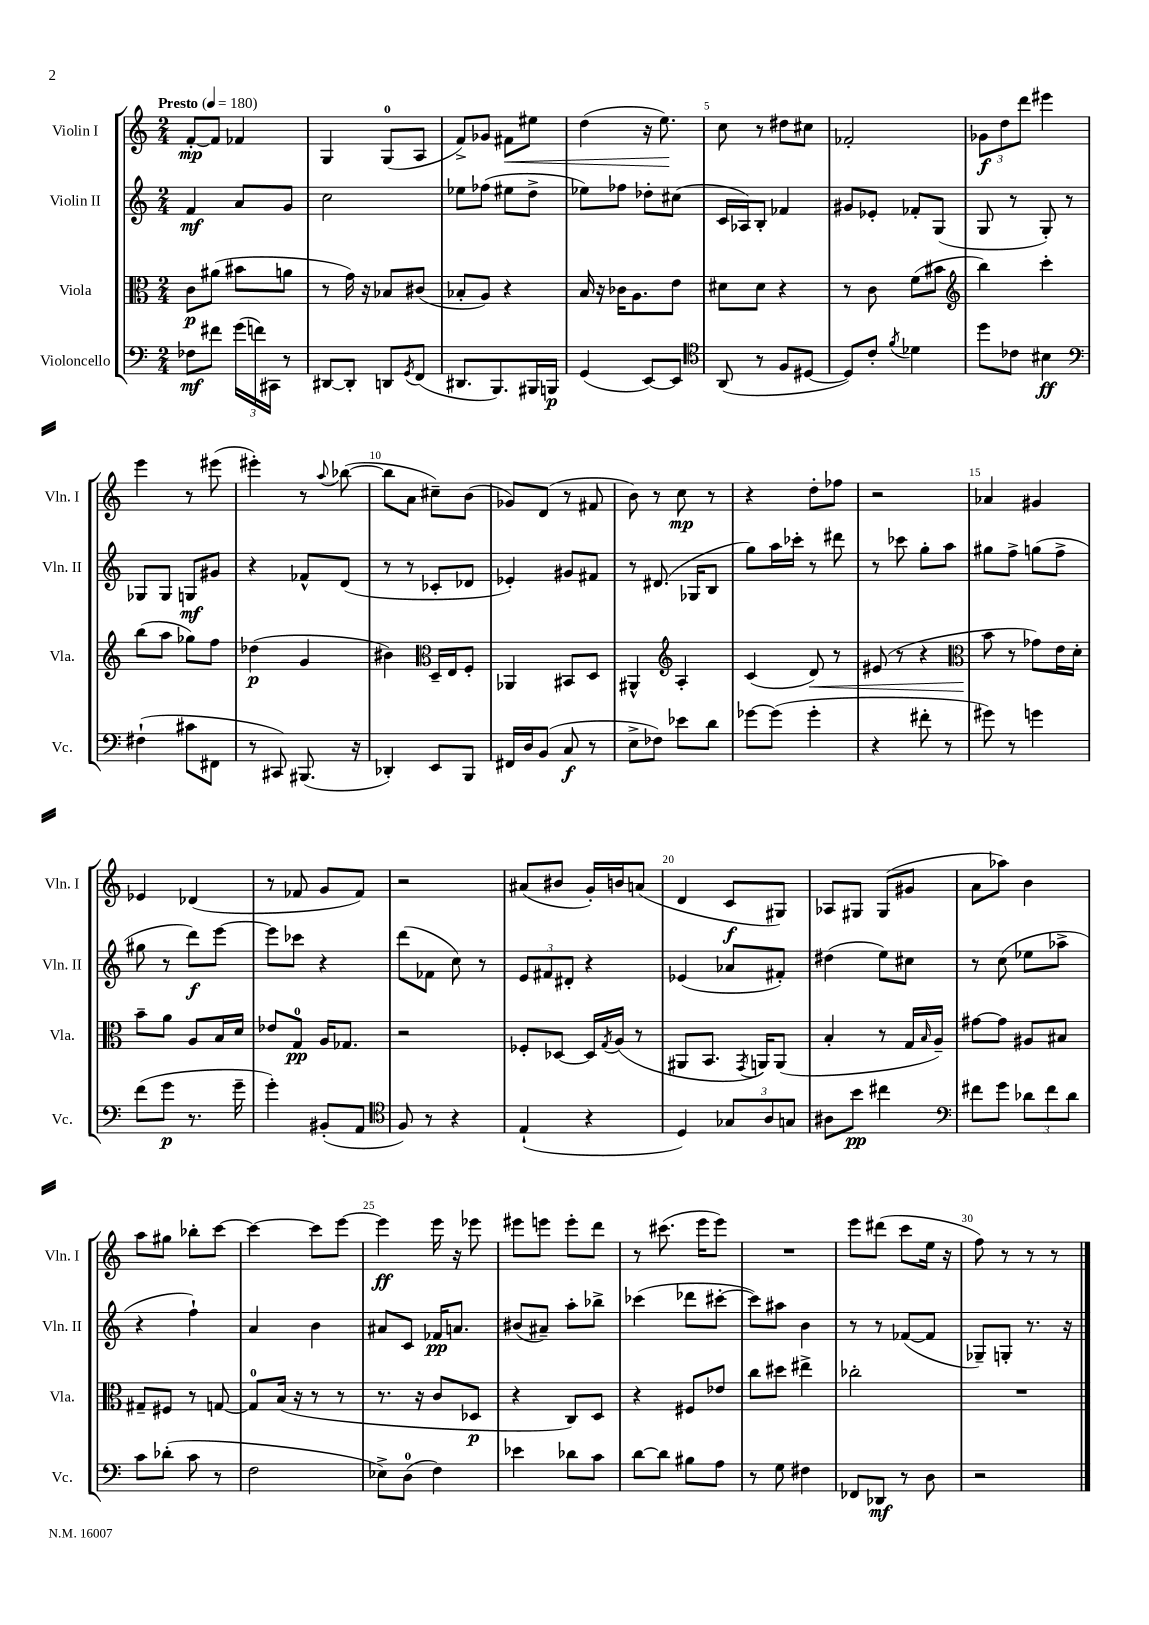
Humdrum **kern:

**kern	**dynam	**kern	**dynam	**kern	**dynam	**kern	**dynam
*part4	*part4	*part3	*part3	*part2	*part2	*part1	*part1
*staff4	*staff4	*staff3	*staff3	*staff2	*staff2	*staff1	*staff1
*I"Violoncello	*	*I"Viola	*	*I"Violin II	*	*I"Violin I	*
*I'Vc.	*	*I'Vla.	*	*I'Vln. II	*	*I'Vln. I	*
*clefF4	*	*clefC3	*	*clefG2	*	*clefG2	*
*k[]	*	*k[]	*	*k[]	*	*k[]	*
*M2/4	*	*M2/4	*	*M2/4	*	*M2/4	*
*MM180	*	*MM180	*	*MM180	*	*MM180	*
=1	=1	=1	=1	=1	=1	=1	=1
!	!	!	!	!	!	!LO:TX:a:B:t=Presto	!
8F-X\L	mf	8c\L	p	4f/	mf	[8f'/L	mp
8f#X\J	.	(8a#X\J	.	.	.	8f/J]	.
(24g\LL	.	8b#X\L	.	8a/L	.	4f-X/	.
24fn\)	.	.	.	.	.	.	.
24CC#X\JJ	.	.	.	.	.	.	.
8r	.	8an\J	.	8g/J	.	.	.
=2	=2	=2	=2	=2	=2	=2	=2
[8DD#X/L	.	8r	.	2cc\	.	4G/	.
8DD#'/J]	.	16g\)	.	.	.	.	.
.	.	16r	.	.	.	.	.
8DDn/L	.	8B-X/L	.	.	.	(8G/L	.
8qGG/	.	.	.	.	.	.	.
(8FF/J	.	(8c#X/J	.	.	.	8A/J	.
=3	=3	=3	=3	=3	=3	=3	=3
8.DD#X/L	.	8B-X'/L	.	8ee-X\L	.	8f^/L)	.
.	.	8A/J)	.	(8ff-X\J	.	8g-X/J	.
8.BBB/)	.	.	.	.	.	.	.
!	!	!	!	!	!	!	!LO:HP:b
.	.	4r	.	8ee#X\L	.	8f#X\L	<
16BBB#X/L	.	.	.	8dd^\J	.	8ee#X\J	.
16BBBn/JJ	p	.	.	.	.	.	.
=4	=4	=4	=4	=4	=4	=4	=4
(4GG/	.	16B/	.	8ee-X\L)	.	(4dd\	.
.	.	16r	.	.	.	.	.
.	.	16c-X\KL	.	8ff-X\J	.	.	.
.	.	8.A\	.	.	.	.	.
[8EE/L)	.	.	.	8dd-X'\L	.	16r	.
.	.	.	.	.	.	8.ee\)	.
8EE/J]	.	8e\J	.	(8cc#X\J	.	.	.
.	.	.	.	.	.	.	[
=5	=5	=5	=5	=5	=5	=5	=5
*clefC4	*	*	*	*	*	*	*
(8AA/	.	8d#X\L	.	16c/LL	.	8cc\	.
.	.	.	.	16A-X/J)	.	.	.
8r	.	8d#\J	.	8B'/J	.	8r	.
8F/L	.	4r	.	4f-X/	.	8dd#X\L	.
[8D#X/J	.	.	.	.	.	8cc#X\J	.
=6	=6	=6	=6	=6	=6	=6	=6
8D#/L])	.	8r	.	8g#X/L	.	2f-X'/	.
8c'/J	.	8c\	.	8e-X'/J	.	.	.
8qf/	.	.	.	.	.	.	.
4d-X\	.	(8f\L	.	8f-X'/L	.	.	.
.	.	8b#X\J	.	(8G/J	.	.	.
=7	=7	=7	=7	=7	=7	=7	=7
*	*	*clefG2	*	*	*	*	*
8dd\L	.	4bb\)	.	8G/	.	12g-X\L	f
.	.	.	.	.	.	12dd\	.
8c-X\J	.	.	.	8r	.	.	.
.	.	.	.	.	.	12ddd\J	.
4B#X\	ff	4ccc'\	.	8G'/)	.	4eee#X\	.
.	.	.	.	8r	.	.	.
!!LO:LB:g=z
=8	=8	=8	=8	=8	=8	=8	=8
*clefF4	*	*	*	*	*	*	*
(4F#X`\	.	(8bb\L	.	8G-X/L	.	4eee\	.
.	.	8aa\J	.	8G-/J	.	.	.
8c#X\L	.	8gg-X\L)	.	8Gn/L	mf	8r	.
8FF#X\J	.	8ff\J	.	8g#X/J	.	(8eee#X\	.
=9	=9	=9	=9	=9	=9	=9	=9
8r	.	(4dd-X\	p	4r	.	4eee#X'\)	.
8CC#X/)	.	.	.	.	.	.	.
(8.BBB#X/	.	4g/	.	8f-X^^/L	.	8r	.
.	.	.	.	.	.	8qqaa/	.
.	.	.	.	(8d/J	.	([8bb-X\	.
16r	.	.	.	.	.	.	.
=10	=10	=10	=10	=10	=10	=10	=10
4DD-X'/)	.	4b#X\)	.	8r	.	8bb-\L]	.
.	.	.	.	8r	.	8a\J	.
*	*	*clefC3	*	*	*	*	*
8EE/L	.	16D~/LL	.	8c-X'/L	.	8cc#X~\L)	.
.	.	16E/J	.	.	.	.	.
8BBB/J	.	8F'/J	.	8d-X/J	.	(8b\J	.
=11	=11	=11	=11	=11	=11	=11	=11
16FF#X/LL	.	4AA-X/	.	4e-X'/)	.	8g-X/L)	.
16D/J	.	.	.	.	.	.	.
(8BB/J	.	.	.	.	.	(8d/J	.
8C/	f	8BB#X/L	.	8g#X/L	.	8r	.
8r	.	8D/J	.	8f#X/J	.	8f#X/	.
=12	=12	=12	=12	=12	=12	=12	=12
8E^\L	.	4AA#X^^/	.	8r	.	8b\)	.
8F-X\J)	.	.	.	(8.d#X/	.	8r	.
*	*	*clefG2	*	*	*	*	*
8e-X\L	.	4A'/	.	.	.	8cc\	mp
.	.	.	.	16G-X/KL	.	.	.
8d\J	.	.	.	8B/J	.	8r	.
=13	=13	=13	=13	=13	=13	=13	=13
[8g-X\L	.	(4c/	.	8gg\L)	.	4r	.
(8g-\J]	.	.	.	16aa\L	.	.	.
.	.	.	.	16ccc-X'\JJ	.	.	.
!	!	!	!LO:HP:b	!	!	!	!
4g-'\	.	8d/)	<	8r	.	8dd'\L	.
.	.	8r	.	8ddd#X\	.	8ff-X\J	.
=14	=14	=14	=14	=14	=14	=14	=14
4r	.	(8e#X/	.	8r	.	2r	.
.	.	8r	.	8ccc-X\	.	.	.
8f#X'\	.	4r	.	8gg'\L	.	.	.
8r	.	.	.	8aa\J	.	.	.
=15	=15	=15	=15	=15	=15	=15	=15
*	*	*clefC3	*	*	*	*	*
8g#X\)	.	8b\	.	8gg#X\L	.	4a-X/	.
8r	.	8r	[	8ff^\J	.	.	.
4gn\	.	8g-X\L)	.	(8ggn\L	.	4g#X/	.
.	.	16e\L	.	8ff^\J	.	.	.
.	.	16d'\JJ	.	.	.	.	.
!!LO:LB:g=z
=16	=16	=16	=16	=16	=16	=16	=16
(8f\L	.	8b~\L	.	8gg#X\	.	4e-X/	.
8g\J	p	8a\J	.	8r	.	.	.
8.r	.	8A/L	.	8ddd\L)	f	(4d-X/	.
.	.	16B/L	.	[8eee\J	.	.	.
16g~\	.	16d/JJ	.	.	.	.	.
=17	=17	=17	=17	=17	=17	=17	=17
4g'\)	.	8e-X/L	.	8eee\L]	.	8r	.
.	.	8G/J	pp	8ccc-X\J	.	8f-X/	.
(8BB#X'/L	.	16A/KL	.	4r	.	8g/L	.
.	.	8.G-X/J	.	.	.	.	.
8AA/J	.	.	.	.	.	8f-/J)	.
=18	=18	=18	=18	=18	=18	=18	=18
*clefC4	*	*	*	*	*	*	*
8F/)	.	2r	.	(8ddd\L	.	2r	.
8r	.	.	.	8f-X\J	.	.	.
4r	.	.	.	8cc\)	.	.	.
.	.	.	.	8r	.	.	.
=19	=19	=19	=19	=19	=19	=19	=19
(4E`/	.	8F-X'/L	.	12e/L	.	(8a#X/L	.
.	.	.	.	12f#X/	.	.	.
.	.	[8D-X/J	.	.	.	8b#X/J	.
.	.	.	.	12d#X'/J	.	.	.
4r	.	16D-/LL]	.	4r	.	16g'/LL)	.
.	.	8qG/	.	.	.	.	.
.	.	(16A/JJ	.	.	.	16bn/J	.
.	.	8r	.	.	.	(8an/J	.
=20	=20	=20	=20	=20	=20	=20	=20
4D/)	.	8AA#X/L	.	(4e-X/	.	4d/	.
.	.	8.BB/J	.	.	.	.	.
12G-X/L	.	.	.	8a-X/L	.	8c/L	f
.	.	8qGG/	.	.	.	.	.
.	.	16AAn/KL)	.	.	.	.	.
12A/	.	.	.	.	.	.	.
.	.	(8AA/J	.	8f#X'/J)	.	8G#X/J)	.
12Gn/J	.	.	.	.	.	.	.
=21	=21	=21	=21	=21	=21	=21	=21
8A#X\L	.	4B'/	.	(4dd#X\	.	8A-X/L	.
8b\J	pp	.	.	.	.	8G#X/J	.
4cc#X\	.	8r	.	8ee\L)	.	(8G#/L	.
.	.	16G/LL	.	8cc#X\J	.	8g#X/J	.
.	.	16qqB/	.	.	.	.	.
.	.	16A~/JJ)	.	.	.	.	.
=22	=22	=22	=22	=22	=22	=22	=22
*clefF4	*	*	*	*	*	*	*
8f#X\L	.	[8g#X\L	.	8r	.	8a\L	.
8g\J	.	8g#\J]	.	(8cc\	.	8aa-X\J)	.
12d-X\L	.	8A#X/L	.	8ee-X\L	.	4b\	.
12f#\	.	.	.	.	.	.	.
.	.	8B#X/J	.	8aa-X^\J	.	.	.
12d-\J	.	.	.	.	.	.	.
!!LO:LB:g=z
=23	=23	=23	=23	=23	=23	=23	=23
8c\L	.	8G#X~/L	.	4r	.	8aa\L	.
(8d-X'\J	.	8F#X/J	.	.	.	8gg#X\J	.
8c\	.	8r	.	4ff`\)	.	8bb-X'\L	.
8r	.	[8Gn/	.	.	.	[8ccc\J	.
=24	=24	=24	=24	=24	=24	=24	=24
2F\	.	8G/L]	.	4a/	.	4ccc\_	.
.	.	(16B/Jk	.	.	.	.	.
.	.	16r	.	.	.	.	.
.	.	8r	.	4b\	.	8ccc\L]	.
.	.	8r	.	.	.	[8eee\J	.
=25	=25	=25	=25	=25	=25	=25	=25
8E-X^\L)	.	8.r	.	8a#X/L	.	4eee\]	ff
(8D\J	.	.	.	8c/J	.	.	.
.	.	16r	.	.	.	.	.
4F\)	.	8c/L	.	16f-X/KL	pp	16eee\	.
.	.	.	.	8.an/J	.	16r	.
.	.	8D-X/J	p	.	.	8eee-X\	.
=26	=26	=26	=26	=26	=26	=26	=26
4e-X\	.	4r	.	(8b#X/L	.	8eee#X\L	.
.	.	.	.	8a#X~/J)	.	8eeen\J	.
8d-X\L	.	8C/L)	.	8aa'\L	.	8eee'\L	.
8c\J	.	8D/J	.	8bb-X^\J	.	8ddd\J	.
=27	=27	=27	=27	=27	=27	=27	=27
[8d\L	.	4r	.	(4ccc-X\	.	8r	.
8d\J]	.	.	.	.	.	(8.ccc#X\	.
8B#X\L	.	8F#X/L	.	8ddd-X\L	.	.	.
.	.	.	.	.	.	16eee\KL	.
8A\J	.	8e-X/J	.	[8ccc#X'\J	.	8eee\J)	.
=28	=28	=28	=28	=28	=28	=28	=28
8r	.	8cc\L	.	8ccc#\L])	.	2r	.
8G\	.	8dd#X\J	.	8aa#X\J	.	.	.
4F#X\	.	4ee#X^\	.	4b\	.	.	.
=29	=29	=29	=29	=29	=29	=29	=29
8FF-X/L	.	2cc-X'\	.	8r	.	8eee\L	.
8DD-X/J	mf	.	.	8r	.	(8ddd#X\J	.
8r	.	.	.	([8f-X/L	.	8ccc\L	.
8D\	.	.	.	8f-/J]	.	16ee\Jk	.
.	.	.	.	.	.	16r	.
=30	=30	=30	=30	=30	=30	=30	=30
2r	.	2r	.	8G-X~/L)	.	8ff\)	.
.	.	.	.	8Gn'/J	.	8r	.
.	.	.	.	8.r	.	8r	.
.	.	.	.	.	.	8r	.
.	.	.	.	16r	.	.	.
==	==	==	==	==	==	==	==
*-	*-	*-	*-	*-	*-	*-	*-
